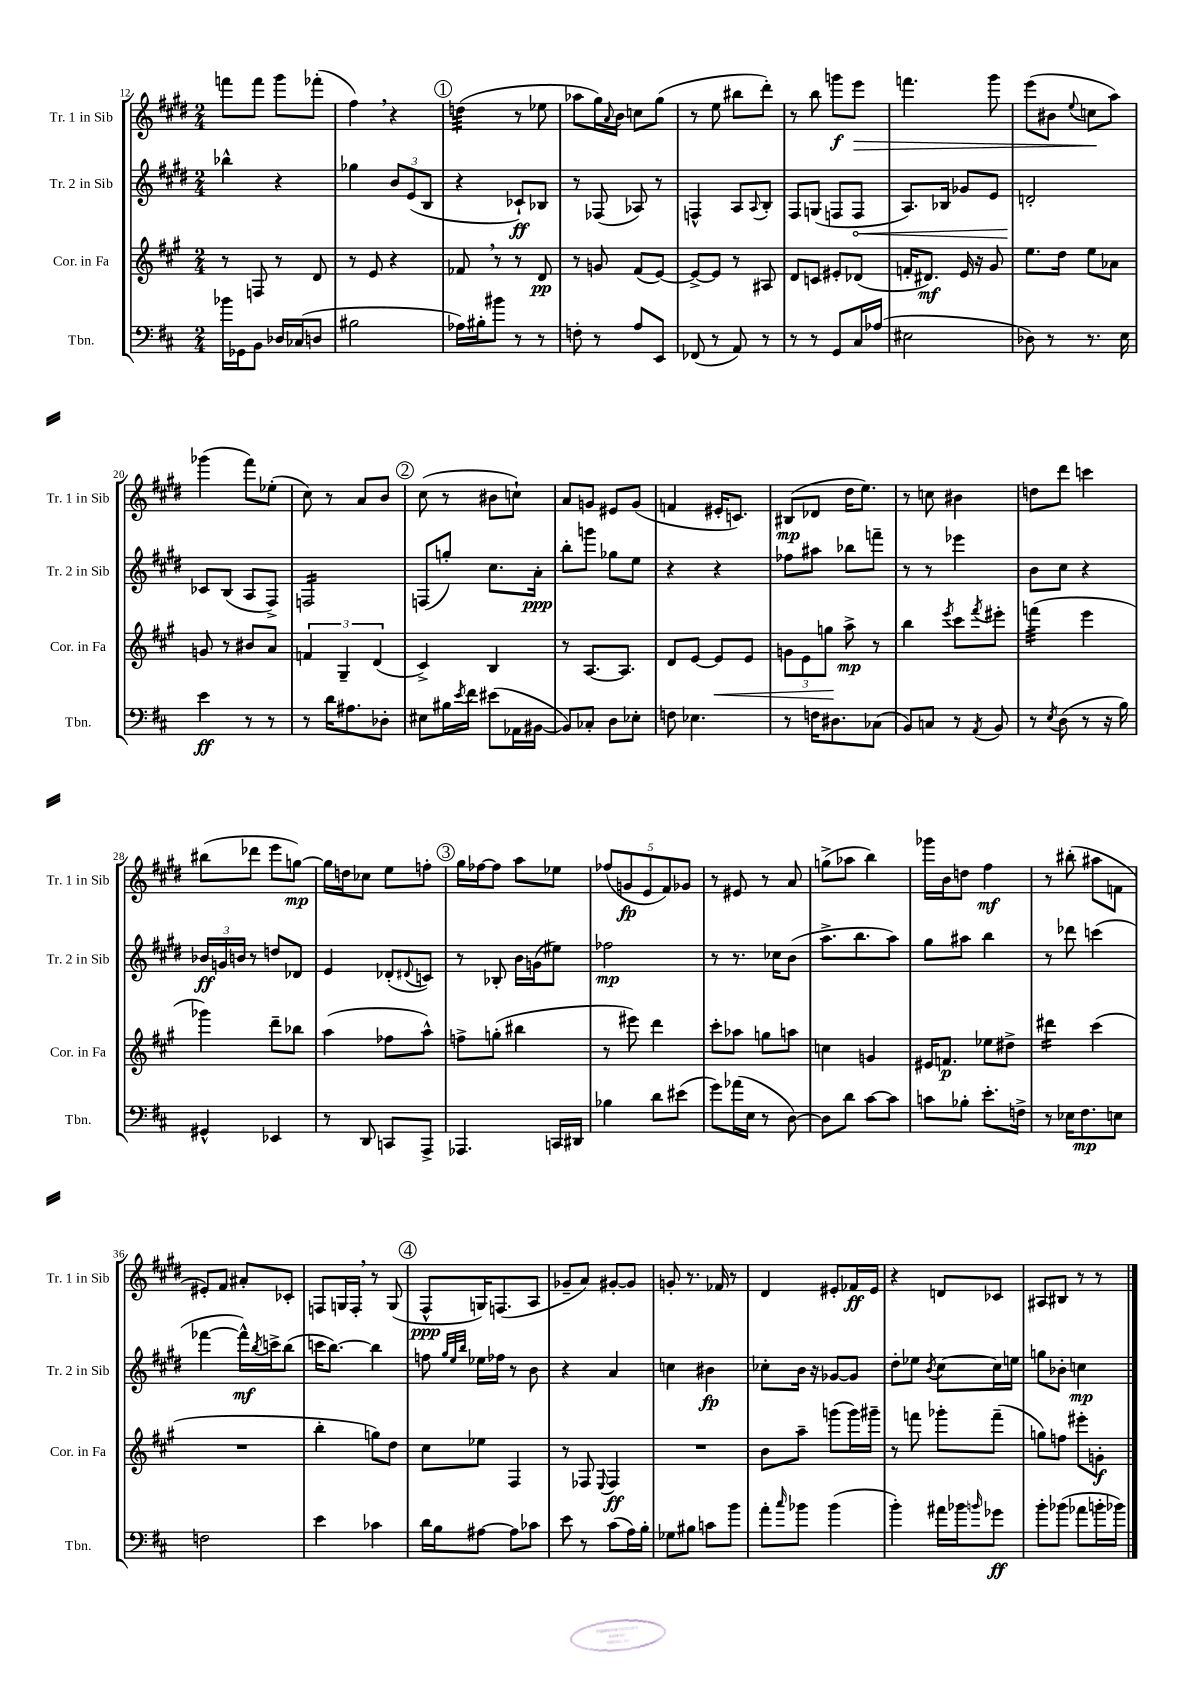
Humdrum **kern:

**kern	**kern	**kern	**kern
*staff4	*staff3	*staff2	*staff1
*clefF4	*clefG2	*clefG2	*clefG2
*k[f#c#]	*k[f#c#g#]	*k[f#c#g#d#]	*k[f#c#g#d#]
*M2/4	*M2/4	*M2/4	*M2/4
16b-	8r	4bb-^^	8fff
16GG-	.	.	.
8BB	8F	.	8fff
16D-	8r	4r	8ggg#
(16C-	.	.	.
8D	8d	.	(8fff-'
=	=	=	=
2B#	8r	4gg-	4ff#)
.	8e	.	.
.	4r	12b	4r
.	.	(12e	.
.	.	12B	.
=	=	=	=
16A-)	8f-	4r	(4dd
16B#'	.	.	.
8b#	8r	.	.
8r	8r	8c-`)	8r
8r	8d	8B-	8ee-
=	=	=	=
8F'	8r	8r	8aa-
8r	8g	(8F-	16gg#)
.	.	.	8qqa
.	.	.	16b
8A	(8f#	8A-)	8cc
8EE	[8e)	8r	(8gg#
=	=	=	=
(8FF-	8e^_	4F^^	8r
8r	8e]	.	8ee
8AA)	8r	8A	8bb#
.	.	8qqA	.
8r	8A#	8B'	8ddd#')
=	=	=	=
8r	8d	8F#	8r
8r	8c	(8G	8bb
8GG	8e#'	8F	8ggg
16C#	(8d-	8F	8eee
(16A-	.	.	.
=	=	=	=
2E#	16f'	8.A)	4.fff
.	8.d#)	.	.
.	.	16B-	.
.	16e	8g-	.
.	16r	.	.
.	8g#	8e	8ggg#
=	=	=	=
8D-)	8.ee	2d'	(8eee
8r	.	.	8b#
.	16dd	.	.
.	.	.	8qqee
8.r	8ee	.	8cc
.	8a-	.	8aa)
16E	.	.	.
=	=	=	=
4e	8g	8c-	(4ggg-
.	8r	(8B	.
8r	8b#	8A	8fff#)
8r	8a	8F#^)	(8ee-'
=	=	=	=
8r	6f	2F	8cc#)
16d	.	.	8r
.	6G#~	.	.
8.A#	.	.	.
.	.	.	8a
.	(6d	.	.
8D-'	.	.	8b
=	=	=	=
8E#	4c#^)	(8F	(8cc#
16B#	.	8gg')	8r
8qe	.	.	.
16f#	.	.	.
(8e#	4B	8.cc#	8b#
16AA-	.	.	8cc`)
[16BB#	.	16a'	.
=	=	=	=
8BB#])	8r	8bb'	8a
8C-'	[8.A	8ggg	8g
8D	.	8gg-	8e#
.	8.A]	.	.
8E-'	.	8ee	(8g
=	=	=	=
8F	8d	4r	4f
4.E-	[8e	.	.
.	8e]	4r	16e#'
.	.	.	8.c)
.	8e	.	.
=	=	=	=
8r	12g	8ff-	(8B#
.	12e	.	.
16F	.	8aa#	8d-
.	12gg	.	.
8.D#	.	.	.
.	8aa^	8bb-	16dd#
.	.	.	8.ee)
(8C-	8r	8fff~	.
=	=	=	=
8BB)	4bb	8r	8r
8C	.	8r	8cc
.	8qeee	.	.
8r	8ccc#	4eee-	4b#
8qAA	8qfff#	.	.
8BB	8eee#'	.	.
=	=	=	=
8r	(4fff	8b	8dd
8qE	.	.	.
(8D	.	8cc#	8ddd#
8r	4eee	4r	4ccc
16r	.	.	.
16B)	.	.	.
=	=	=	=
4GG#^^	4ggg-)	24b-	(8bb#
.	.	24g	.
.	.	24b	.
.	.	8r	8ddd-
4EE-	8ddd~	8dd	8eee
.	8bb-	8d-	[8gg)
=	=	=	=
8r	(4aa	4e	16gg]
.	.	.	16dd
8DD	.	.	8cc-
8CC	8ff-	(8d-'	8ee
.	.	8qqd#	.
8AAA^	8aa^^)	8c)	8ff'
=	=	=	=
4.AAA-	8ff^	8r	16gg#
.	.	.	[16ff-
.	(8gg'	8B-'	8ff-]
.	4bb#	16b	8aa
.	.	(16g	.
16CC	.	8ee#)	8ee-
16DD#	.	.	.
=	=	=	=
4B-	8r	2ff-	(10ff-
.	.	.	10g
.	8eee#)	.	.
.	.	.	10e
8d	4ddd	.	.
.	.	.	10f#)
(8e#	.	.	.
.	.	.	10g-
=	=	=	=
8g)	8ccc#'	8r	8r
(16a-	8aa-	8.r	8e#
16E	.	.	.
8r	8gg	.	8r
.	.	16cc-	.
[8D)	8aa	(8b	8a
=	=	=	=
8D]	4cc	8.aa^	(8gg^
8d	.	.	8aa-
.	.	8.bb	.
[8c#	4g	.	4bb)
8c#]	.	8aa)	.
=	=	=	=
8c	16e#	8gg#	16ggg-
.	8.f	.	16b
8B-'	.	8aa#	8dd
8.e'	8ee-	4bb	4ff#
.	8dd#^	.	.
16F^	.	.	.
=	=	=	=
8r	4ddd#	8r	8r
16E-	.	8ddd-	(8bb#'
8.F#	.	.	.
.	(4ccc#	(4ccc	8aa#
8E	.	.	8f
=	=	=	=
2F	2r	[4fff-	8e#')
.	.	.	8f#
.	.	16fff-^^])	8a#'
.	.	8qbb	.
.	.	16ccc^	.
.	.	(8bb	8c-'
=	=	=	=
4e	4bb'	16ccc	8F
.	.	[8.bb)	.
.	.	.	16G
.	.	.	16F'
4c-	8gg)	4bb]	8r
.	8dd	.	(8G
=	=	=	=
16d	8cc#	8ff	8F#^^
16B	.	.	.
.	.	32qqgg#	.
.	.	32qqee	.
.	.	32qqbb	.
[8A#	8ee-	16ee-	16G)
.	.	16ff-	(8.F
8A#]	4F#	8r	.
8c-	.	8b	8A
=	=	=	=
8e	8r	4r	8g-~
8r	8F-	.	8a)
.	8qqE	.	.
(8c#	4F-	4a	[8g#'
16A)	.	.	8g#]
16B'	.	.	.
=	=	=	=
8G-	2r	4cc	8g'
8B#	.	.	8.r
8c	.	4b#	.
.	.	.	16f-
8b	.	.	8r
=	=	=	=
8a'	8b	8cc-'	4d#
16qqcc#	.	.	.
8b-	8aa~	16b	.
.	.	16r	.
(4b-	(8ggg	[8g-	8e#'
.	16ggg)	8g-]	16f-
.	16ggg#~	.	16e#
=	=	=	=
4b')	8r	8dd#'	4r
.	8fff	8ee-	.
.	.	8qb	.
16a#	8ggg-'	[8cc#	8d
16b-	.	.	.
16qqb	.	.	.
8g-	(8fff~	16cc#]	8c-
.	.	16ee	.
=	=	=	=
8b'	8gg)	8gg	8A#
(8b-	8ff	8b-'	8B#
8a-	8eee#'	4cc	8r
16b'	8g'	.	8r
16b-)	.	.	.
==	==	==	==
*-	*-	*-	*-
